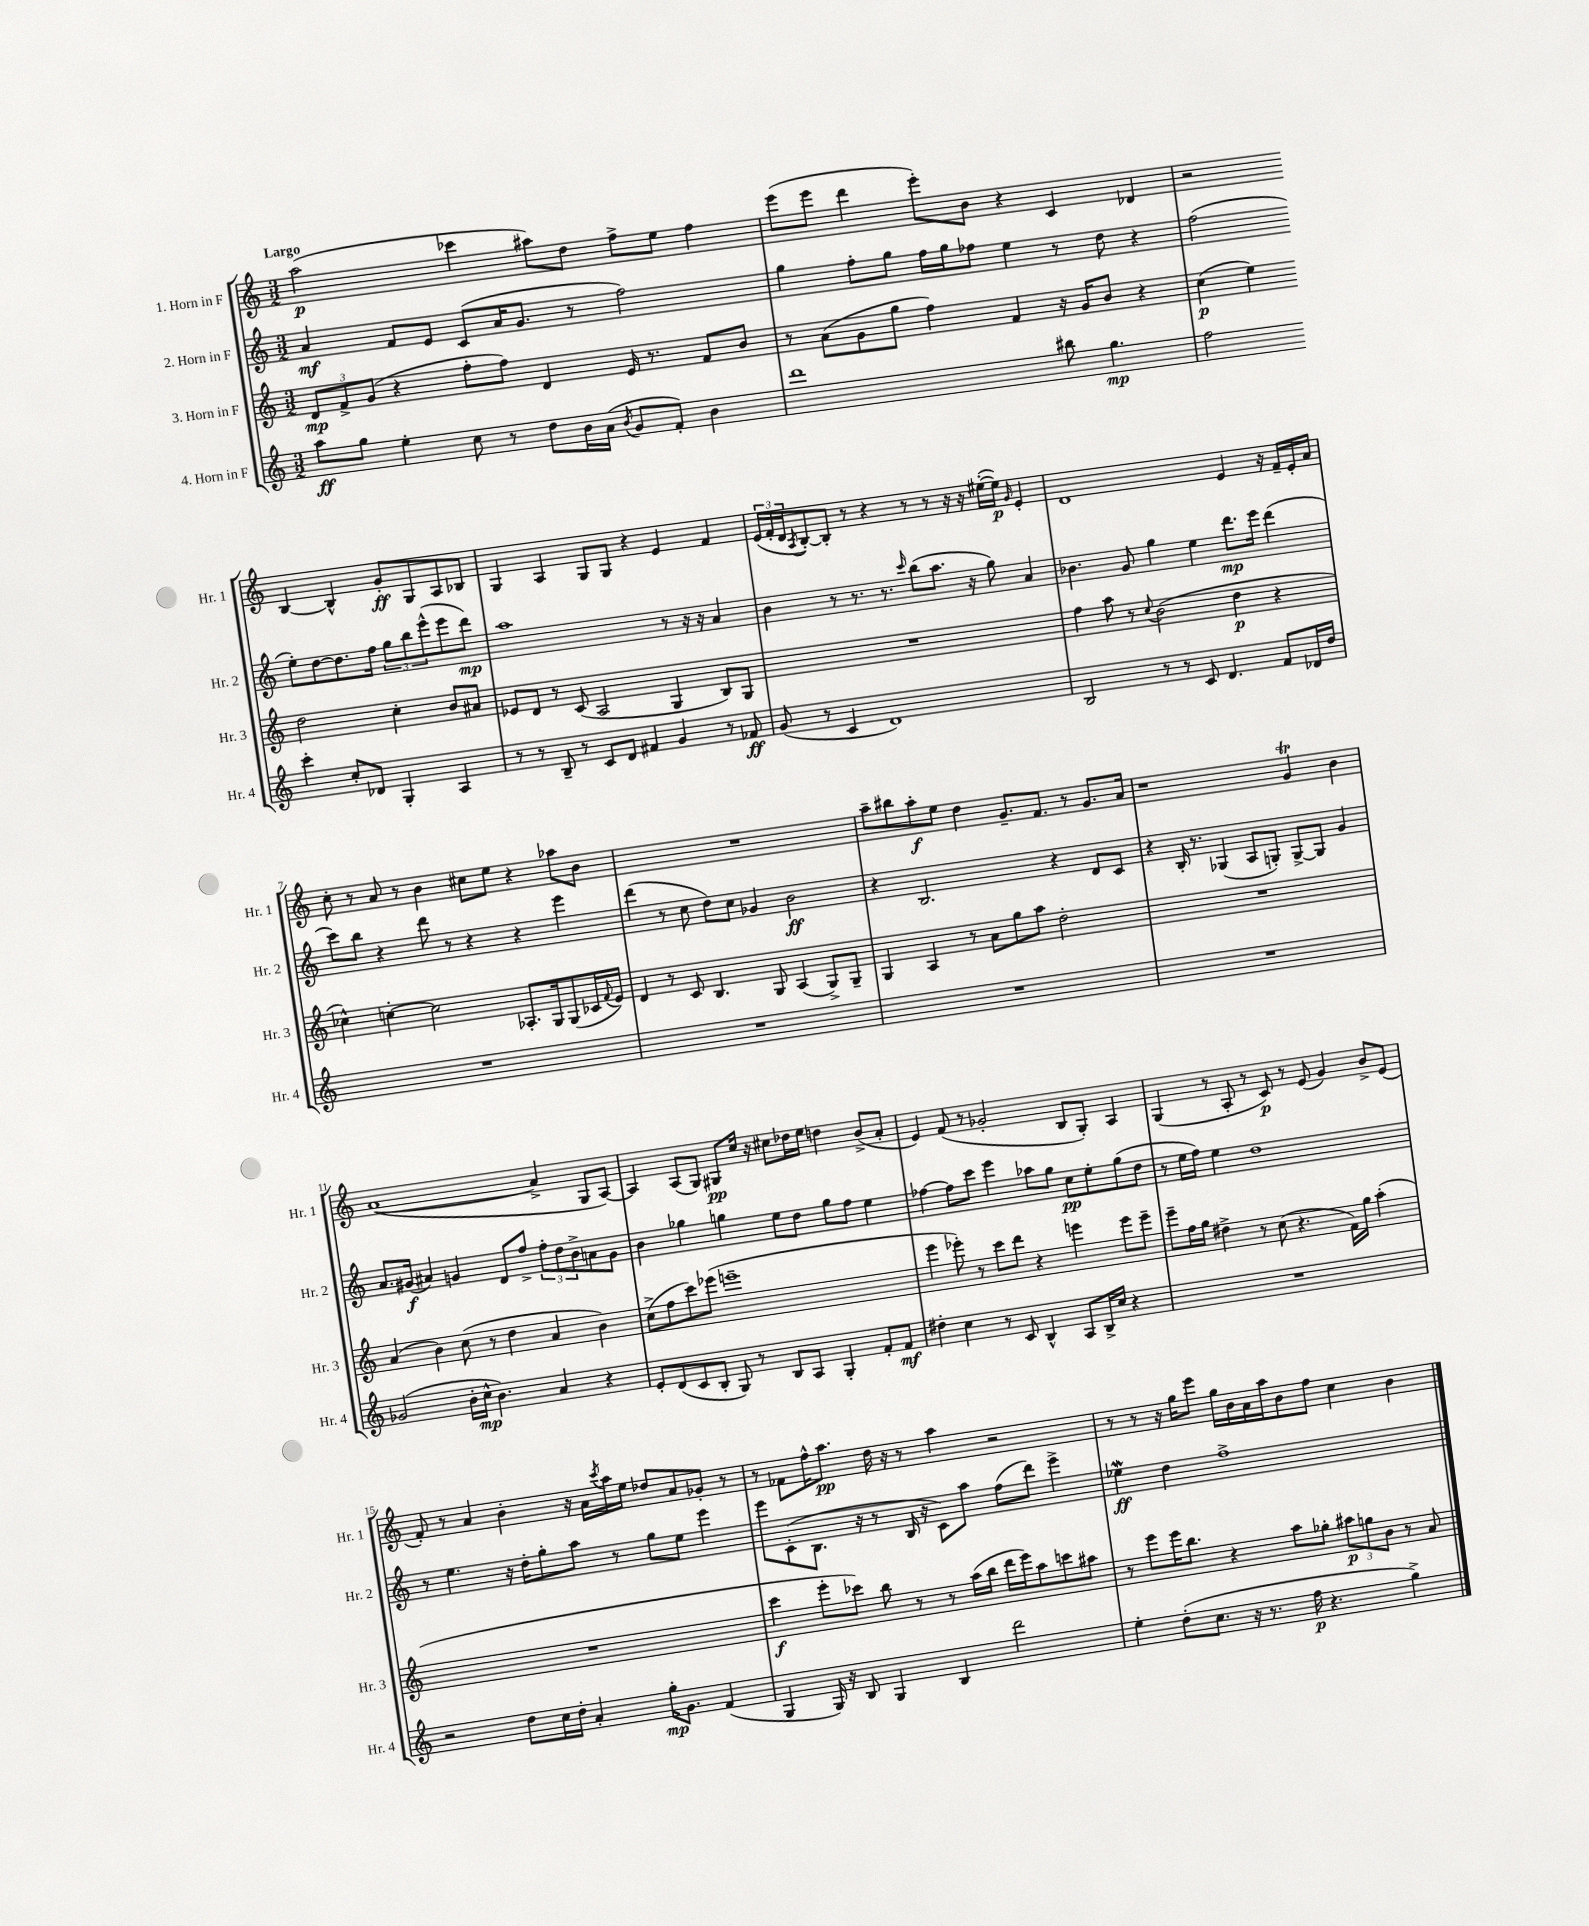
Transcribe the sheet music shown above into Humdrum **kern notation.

**kern	**kern	**kern	**kern
*staff4	*staff3	*staff2	*staff1
*clefG2	*clefG2	*clefG2	*clefG2
*k[]	*k[]	*k[]	*k[]
*M3/2	*M3/2	*M3/2	*M3/2
8aa\L	12d/L	4a/	(2aa\
.	12f^/	.	.
8gg\J	.	.	.
.	(12g/J	.	.
4ee'\	4r	8f/L	.
.	.	8e/J	.
8cc\	8ff'\L	(8c/L	4ccc-\
8r	8ff\J)	16a/K	.
.	.	8.g/J	.
8dd\L	4d/	.	8aa#\L)
16b\L	.	8r	8dd\J
(16a\JJ	.	.	.
8qb/	.	.	.
8g/L	16e/	2ff\)	8ff^\L
.	8.r	.	.
8f'/J)	.	.	8ee\J
4b\	8f/L	.	4ff\
.	8b/J	.	.
=	=	=	=
1ddd	8r	4gg\	(8eee\L
.	(8a\L	.	8eee\J
.	8g\	8ff'\L	4ddd\
.	8gg\J	8gg\J	.
.	4ff\)	16ff\LL	8eee'\L)
.	.	16gg\J	.
.	.	8ff-\J	8b\J
.	4f/	4ee\	4r
8bb#\	16r	8r	4c/
.	16g/LK	.	.
4.gg\	8b/J	8dd\	.
.	4r	4r	4d-/
=	=	=	=
2ff\	(4cc\	(2ff\	2r
.	4ee\)	.	.
4ccc'\	2dd\	8ee'\L)	[4B/
.	.	[8dd\	.
8cc'/L	.	8.dd\]	4B^^/]
8d-/J	.	.	.
.	.	16ff\Jk	.
4G'/	4cc'\	12gg\L	8g'/L
.	.	12bb\	.
.	.	.	8G/
.	.	(12eee^^\	.
4A/	8b/L	8eee\	8A/
.	8a#/J	8ddd\J)	8B-/J
=	=	=	=
8r	8e-/L	1aa	4G/
8r	8d/J	.	.
8B~/	8r	.	4A/
8r	(8c/	.	.
8c/L	2A/	.	8G/L
8d/J	.	.	8G/J
4f#/	.	.	4r
4g/	4G/	8r	4e/
.	.	16r	.
.	.	16r	.
8r	8B/L)	4a/	4f/
8f-/	8G/J	.	.
=	=	=	=
(8g/	1.r	4b\	(24e/LL
.	.	.	24f'/
.	.	.	24d/J
.	.	.	8qA/
8r	.	.	[8B'/)
4c/	.	8r	8B'/]J
.	.	8.r	8r
1d)	.	.	4r
.	.	8.r	.
.	.	16qqccc/	.
.	.	(8bb\L	8r
.	.	8.aa\J	8r
.	.	.	16r
.	.	16r	16r
.	.	8gg\)	([16ee#'\LL
.	.	.	16ee#\]JJ)
.	.	.	16qqg/
.	.	4a/	4e'/
=	=	=	=
2B/	4ff\	4.b-\	1d
.	8aa\	.	.
.	8r	8g/	.
.	8qqcc/	.	.
8r	(2b\	4gg\	.
8r	.	.	.
8c/	.	4ee\	.
4.d/	.	.	.
.	4dd\	8.ddd\L	4e/
.	.	16eee\Jk	.
8f/L	4r	(4ddd\	16r
.	.	.	16f~/LL
16d-/L	.	.	16e'/
16dd/JJ	.	.	16a/JJ
=	=	=	=
1.r	4cc-^^\)	8ccc\L)	8cc'\
.	.	8bb\J	8r
.	[4cc'\	4r	8a/
.	.	.	8r
.	2cc\]	8ddd\	4b\
.	.	8r	.
.	.	4r	8cc#\L
.	.	.	8ee\J
.	8.A-'/L	4r	4r
.	16G/k	.	.
.	(8G/	4eee\	8aa-\L
.	16c-/L	.	8b\J
.	8qqf/	.	.
.	16e/JJ)	.	.
=	=	=	=
1.r	4d/	(4ddd\	1.r
.	8r	8r	.
.	8c/	8cc\	.
.	4.B/	8dd\L)	.
.	.	8cc\J	.
.	.	4g-/	.
.	8G/	.	.
.	(4A/	2b\	.
.	8G^/L)	.	.
.	8G~/J	.	.
=	=	=	=
1.r	4G/	4r	8aa~\L
.	.	.	8bb#\
.	4A/	2.B/	8aa'\
.	.	.	8ee\J
.	8r	.	4dd\
.	8a\L	.	.
.	8gg\	.	8.g~/L
.	8aa\J	.	.
.	.	.	8.f/J
.	2dd'\	4r	.
.	.	.	8r
.	.	8d/L	8.g/L
.	.	8c/J	.
.	.	.	16a/Jk
=	=	=	=
1.r	1.r	4r	1r
.	.	16B'/	.
.	.	8.r	.
.	.	(4G-/	.
.	.	8A/L	.
.	.	8G'/J)	.
.	.	[8G^/L	4g/
.	.	8G/]J	.
.	.	4g/	4b\
=	=	=	=
(2g-/	(4a/	8.a/L	([1a
.	.	(16g#/Jk	.
.	4b\)	4a#/)	.
16b'\LL	(8cc\	4g/	.
16cc^^\JJ	.	.	.
4.b\)	8r	.	.
.	4dd\	8d/L	.
.	.	8ff^/J	.
4a/	4a/	12ff'\L	4a^/]
.	.	12dd\	.
.	.	12b^\	.
4r	4b\)	8a\	8G/L
.	.	8g\J	[8A/J)
=	=	=	=
8e'/L	(8cc^\L	4b\	4A/]
(8d/	8ff\	.	.
8c/	8ccc\)	4gg-\	(8A/L
8B'/J	(8eee-\J	.	8G/J)
8G/)	1eee~	4gg\	8G#/L
8r	.	.	16cc/Jk
.	.	.	16r
8B/L	.	8ee\L	8cc#\L
8A/J	.	8dd\J	16dd-\L
.	.	.	16ee\JJ
4G'/	.	8gg\L	4dd\
.	.	8ff\J	.
8f'/L	.	4ee\	(8b^/L
8f/J	.	.	8a'/J
=	=	=	=
4dd#'\	4eee\	[4ff-\	4e/)
4cc\	8eee-'\)	8ff-\]L	(8f/
.	8r	8ccc\J	8r
8r	8ccc\L	4eee\	2g-'/
8c/	8ddd\J	.	.
4B^^/	4r	8aa-\L	.
.	.	8gg\J	.
8A/L	4eee\	8cc\L	8B/L
16B^/L	.	8ee'\	8G'/J)
16cc/JJ	.	.	.
4r	8eee\L	(8gg\	4A/
.	8eee~\J	8dd\J	.
=	=	=	=
1.r	8eee~\L	8r	(4G/
.	16ff\L	16ee\LL	.
.	16gg\JJ	16ff\JJ)	.
.	4dd#^\	4ee\	8r
.	.	.	8A'/
.	8r	1dd	8r
.	(8cc\	.	8c/)
.	4.r	.	8r
.	.	.	(8e/
.	.	.	4g/)
.	16f\LL)	.	.
.	16gg\JJ	.	.
.	(4aa'\	.	8b^/L
.	.	.	(8e/J
=	=	=	=
2r	1.r	8r	8f'/)
.	.	4.ee\	8r
.	.	.	4a/
8dd\L	.	16r	4b'\
.	.	16dd'\LK	.
16cc\L	.	8gg'\	.
16dd'\JJ	.	.	.
4a'/	.	8aa\J	16r
.	.	.	16a\LL
.	.	.	8qccc/
.	.	8r	16aa\
.	.	.	16ee\JJ
16gg'\LK	.	8gg\L	8dd-/L
8.g\J	.	.	.
.	.	8ee\J	8a/
(4f/	.	4eee\	8g-'/J
.	.	.	8r
=	=	=	=
4G/	4ccc\	8eee\L	8r
.	.	(8c'\	8f-\L
16G/)	8eee'\L	8.B\J	16ff^^\K
16r	.	.	8.aa\J
8B/	8ccc-\J)	.	.
.	.	16r	.
4G/	8bb\	8r	16dd\
.	.	.	16r
.	8r	16B/	8r
.	.	16r	.
4B/	8r	8c\L)	4aa\
.	(16aa\LL	8aa\J	.
.	16bb\JJ	.	.
2ddd\	16ddd\LL	(8ff\L	2r
.	16eee\J)	.	.
.	8aa\	8ddd\J)	.
.	8ccc\	4eee^\	.
.	8aa#\J	.	.
=	=	=	=
4ee'\	8r	4ee-\	8r
.	8eee\L	.	8r
(8dd'\L	16eee\K	4dd\	16r
.	8.bb\J	.	16gg\LK
8.cc\J	.	.	8eee\J
.	4r	1ff^	16gg\LL
16r	.	.	16b\
8.r	.	.	16a\
.	.	.	16aa\J
.	8aa\L	.	8b\
16ff\	.	.	.
4.r	8gg-'\J	.	8ff\J
.	12aa#\L	.	4cc\
.	12gg\	.	.
.	12b\J	.	.
4gg^\)	8r	.	4b\
.	8a/	.	.
==	==	==	==
*-	*-	*-	*-
